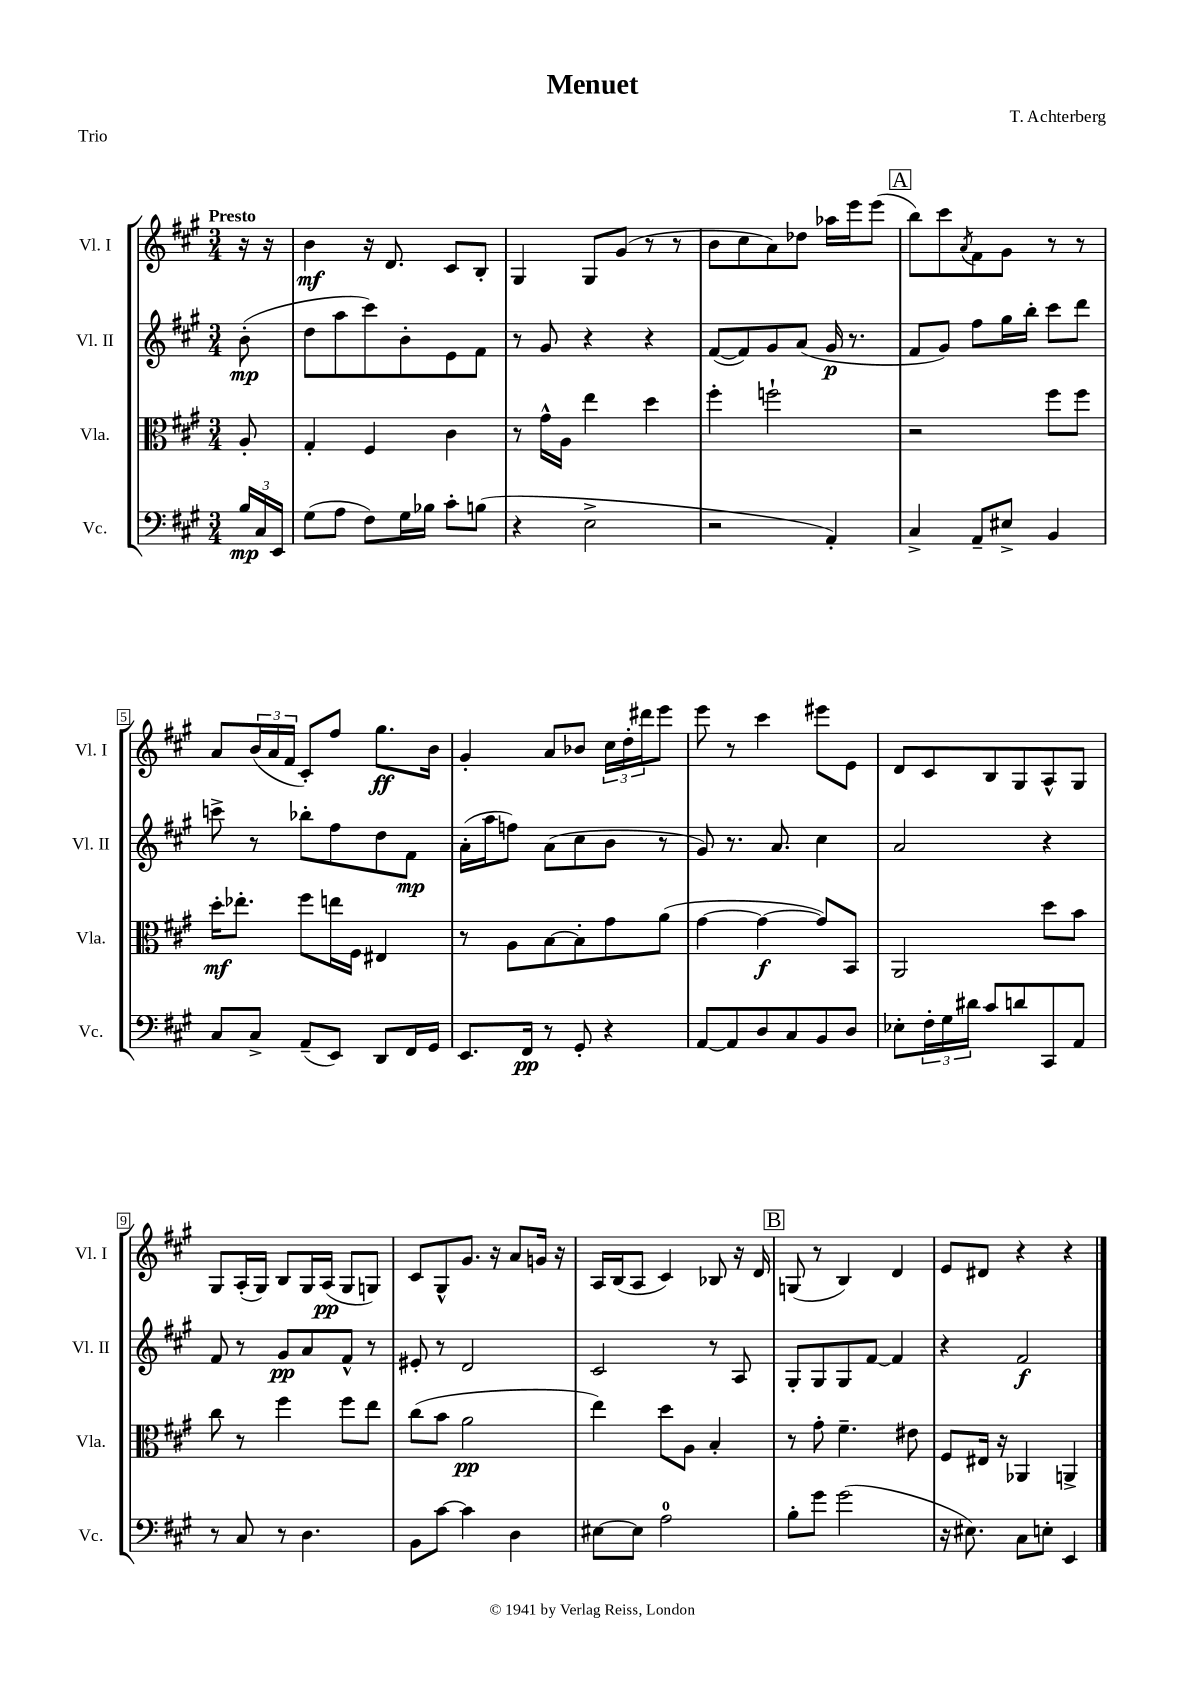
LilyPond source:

\header { title = "Menuet" composer = "T. Achterberg" piece = "Trio" }
<<
\new StaffGroup <<
\new Staff = "s0" \with { instrumentName = "Vl. I" shortInstrumentName = "Vl. I" } {
    \clef treble \key a \major \numericTimeSignature \time 3/4 \partial 8 \tempo "Presto"
    r16 r16 |
    b'4\mf r16 d'8. cis'8 b8-. |
    gis4 gis8 gis'8( r8 r8 |
    b'8 cis''8 a'8) des''8 aes''16 e'''16 e'''8( |
    \mark \markup { \box "A" } b''8) cis'''8 \acciaccatura { a'8 } fis'8 gis'8 r8 r8 |
    a'8 \tuplet 3/2 { b'16( a'16 fis'16 } cis'8-.) fis''8 gis''8.\ff b'16 |
    gis'4-. a'8 bes'8 \tuplet 3/2 { cis''16 d''16-. dis'''16 } e'''8 |
    e'''8 r8 cis'''4 eis'''8 e'8 |
    d'8 cis'8 b8 gis8 a8-^ gis8 |
    gis8 a16-.( gis16) b8 gis16 a16\pp( gis8 g8) |
    cis'8 gis8-^ gis'8. r16 a'8 g'16 r16 |
    a16 b16( a8 cis'4) bes8 r16 d'16 |
    \mark \markup { \box "B" } g8( r8 b4) d'4 |
    e'8 dis'8 r4 r4 \bar "|." |
}
\new Staff = "s1" \with { instrumentName = "Vl. II" shortInstrumentName = "Vl. II" } {
    \clef treble \key a \major \numericTimeSignature \time 3/4 \partial 8
    b'8-.\mp( |
    d''8 a''8 cis'''8) b'8-. e'8 fis'8 |
    r8 gis'8 r4 r4 |
    fis'8~( fis'8) gis'8 a'8( gis'16\p r8. |
    \mark \markup { \box "A" } fis'8 gis'8) fis''8 gis''16 b''16-. cis'''8 d'''8 |
    c'''8-> r8 bes''8-. fis''8 d''8 fis'8\mp |
    a'16-.( a''16 f''8) a'8( cis''8 b'8 r8 |
    gis'8) r8. a'8. cis''4 |
    a'2 r4 |
    fis'8 r8 gis'8\pp a'8 fis'8-^ r8 |
    eis'8-. r8 d'2 |
    cis'2 r8 a8 |
    \mark \markup { \box "B" } gis8-. gis8 gis8 fis'8~ fis'4 |
    r4 fis'2\f \bar "|." |
}
\new Staff = "s2" \with { instrumentName = "Vla." shortInstrumentName = "Vla." } {
    \clef alto \key a \major \numericTimeSignature \time 3/4 \partial 8
    a8-. |
    gis4-. fis4 cis'4 |
    r8 gis'16-^ a16 e''4 d''4 |
    fis''4-. f''2-! |
    \mark \markup { \box "A" } r2 fis''8 fis''8 |
    d''16-.\mf ees''8.-. fis''8 e''16 fis16 eis4 |
    r8 a8 b8~ b8-. gis'8 a'8( |
    gis'4~ gis'4~\f gis'8) b,8 |
    a,2 d''8 b'8 |
    cis''8 r8 fis''4 fis''8 e''8 |
    cis''8( b'8 a'2\pp |
    e''4) d''8 a8 b4-. |
    \mark \markup { \box "B" } r8 gis'8-. fis'4.-- eis'8 |
    fis8 eis16 r16 aes,4 a,4-> \bar "|." |
}
\new Staff = "s3" \with { instrumentName = "Vc." shortInstrumentName = "Vc." } {
    \clef bass \key a \major \numericTimeSignature \time 3/4 \partial 8
    \tuplet 3/2 { b16\mp cis16 e,16 } |
    gis8( a8 fis8) gis16 bes16 cis'8-. b8( |
    r4 e2-> |
    r2 a,4-.) |
    \mark \markup { \box "A" } cis4-> a,8-- eis8-> b,4 |
    cis8 cis8-> a,8--( e,8) d,8 fis,16 gis,16 |
    e,8. fis,16\pp r8 gis,8-. r4 |
    a,8~ a,8 d8 cis8 b,8 d8 |
    ees8-. \tuplet 3/2 { fis16-. gis16 dis'16 } cis'8 d'8 cis,8 a,8 |
    r8 cis8 r8 d4. |
    b,8 cis'8~ cis'4 d4 |
    eis8~ eis8 a2-0 |
    \mark \markup { \box "B" } b8-. gis'8 gis'2( |
    r16 eis8.) cis8 e8-. e,4 \bar "|." |
}
>>
>>
\layout { \context { \Score \override BarNumber.stencil = #(make-stencil-boxer 0.1 0.3 ly:text-interface::print) } }
